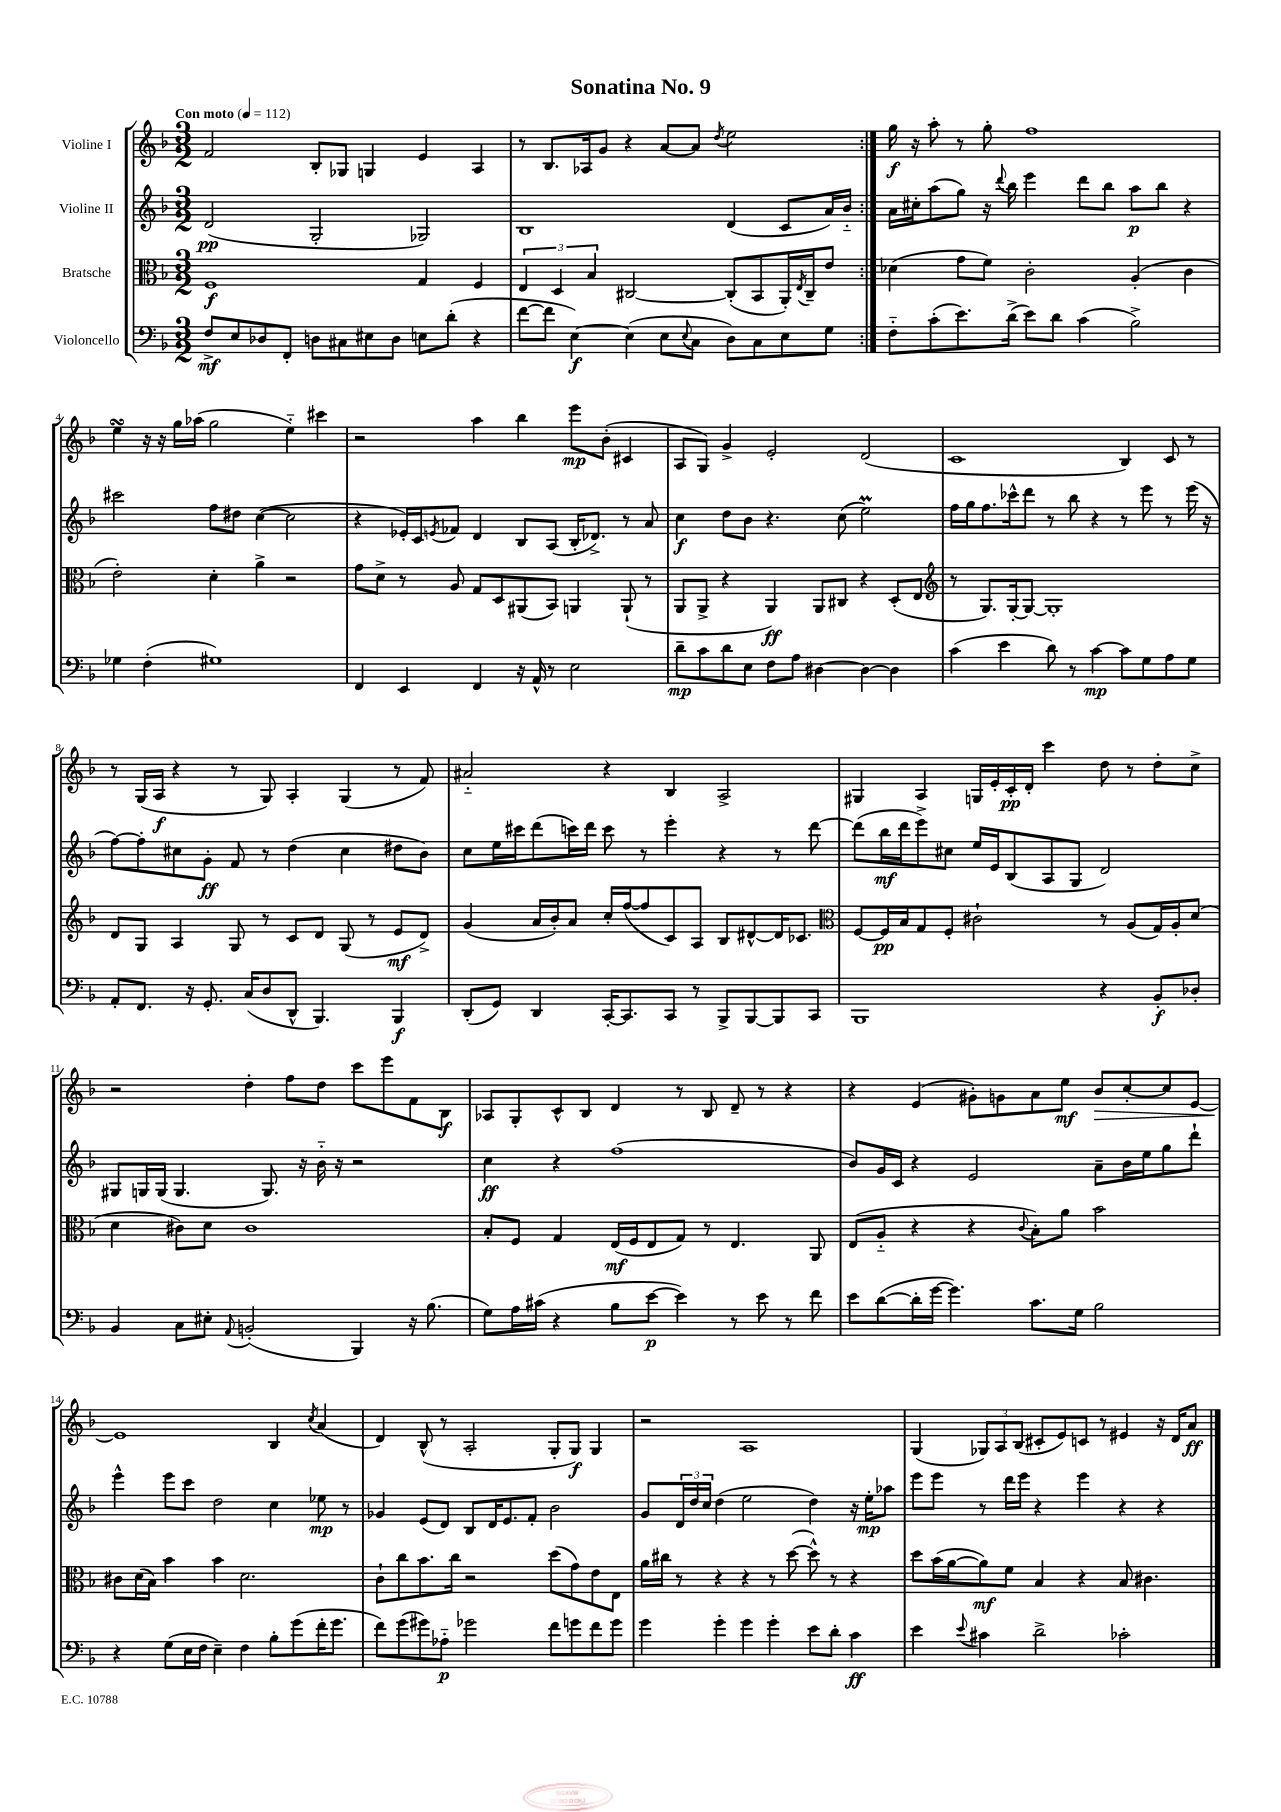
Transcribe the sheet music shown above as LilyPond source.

\header { title = "Sonatina No. 9" }
<<
\new StaffGroup <<
\new Staff = "s0" \with { instrumentName = "Violine I" } {
    \clef treble \key f \major \numericTimeSignature \time 3/2 \tempo "Con moto" 4 = 112
    \repeat volta 2 { f'2 bes8-. ges8 g4 e'4 a4 |
    r8 bes8. aes16 g'8 r4 a'8~ a'8 \acciaccatura { d''8 } e''2 | }
    g''16\f r16 a''8-. r8 g''8-. f''1 |
    e''4\turn r16 r16 g''16 aes''16( g''2 e''4-_) cis'''4 |
    r2 a''4 bes''4 e'''8\mp bes'8-.( cis'4 |
    a8 g8) g'4-> e'2-. d'2( |
    c'1 bes4) c'8 r8 |
    r8 g16( a16\f r4 r8 g8) a4-. g4( r8 f'8) |
    ais'2-_ r4 bes4 a2-> |
    gis4 a4 g16 e'16-. c'16-.\pp d'16-. c'''4 d''8 r8 d''8-. c''8-> |
    r2 d''4-. f''8 d''8 c'''8 e'''8 f'8 bes8\f |
    aes8 g8-. c'8-^ bes8 d'4 r8 bes8 d'8-- r8 r4 |
    r4 e'4( gis'8-.) g'8 a'8 e''8\mf bes'8\> c''8~-. c''8 e'8~ |
    e'1\! bes4 \acciaccatura { c''8 } a'4( |
    d'4) bes8-^( r8 a2-. g8-. g8\f) g4 |
    r2 a1 |
    g4( \tuplet 3/2 { ges8) a8 bes8( } cis'8-. e'8) c'8 r8 eis'4 r16 d'16 a'8\ff \bar "|." |
}
\new Staff = "s1" \with { instrumentName = "Violine II" } {
    \clef treble \key f \major \numericTimeSignature \time 3/2
    \repeat volta 2 { d'2\pp( g2-. ges2) |
    bes1 d'4( c'8 a'16) bes'16-_ | }
    a'16 cis''16-. a''8( g''8) r16 \appoggiatura { d'''8 } bes''16 e'''4 d'''8 bes''8 a''8\p bes''8 r4 |
    cis'''2 f''8 dis''8 c''4~( c''2 |
    r4 ees'16-.) c'16 \acciaccatura { e'8 } fes'8 d'4 bes8 a8( bes16-. des'8.->) r8 a'8 |
    c''4\f d''8 bes'8 r4. c''8( e''2\prall) |
    f''16 g''16 f''8. ces'''16-^ d'''8 r8 bes''8 r4 r8 e'''8 r8 e'''16( r16 |
    f''8~) f''8-. cis''8 g'8-.\ff f'8 r8 d''4( cis''4 dis''8 bes'8) |
    c''8 e''16 cis'''16 d'''8( c'''16) d'''16 c'''8 r8 e'''4-. r4 r8 d'''8~ |
    d'''8( bes''16\mf d'''16 e'''8->) cis''8 e''16 e'16 bes8( a8 g8 d'2) |
    gis8 g16 g16( g4. g8.) r16 bes'16-_ r16 r2 |
    c''4\ff r4 f''1( |
    bes'8) g'16 c'16 r4 e'2 a'8-- bes'16 e''16 g''8 d'''8-! |
    e'''4-^ e'''8 c'''8 d''2 c''4 ees''8\mp r8 |
    ges'4 e'8( d'8) bes8 d'16 e'8. f'8-. bes'2 |
    g'8 \tuplet 3/2 { d'16 d''16 c''16 } d''4( e''2 d''4) r16 e''16-.\mp aes''8 |
    e'''8 e'''8 r8 d'''16 e'''16 r4 e'''4 r4 r4 \bar "|." |
}
\new Staff = "s2" \with { instrumentName = "Bratsche" } {
    \clef alto \key f \major \numericTimeSignature \time 3/2
    \repeat volta 2 { f1\f g4 f4 |
    \tuplet 3/2 { e4 d4 bes4 } cis2~ cis8-.( bes,8 a,16-.) \acciaccatura { e8 } cis16-- e'8 | }
    des'4( g'8 f'8) c'2-. a4-.( c'4 |
    e'2-.) d'4-. a'4-> r2 |
    g'8 d'8-> r8 a8 g8 d8 ais,8( bes,8) a,4 a,8-!( r8 |
    a,8 a,8-> r4 a,4\ff) a,8 cis8 r4 d8-.( e8 |
    \clef treble r8 g8.) g16~-. g8~ g1-. |
    d'8 g8 a4 g8 r8 c'8 d'8 g8( r8 e'8\mf d'8->) |
    g'4( a'16 bes'16-.) a'8 c''16-. f''16~( f''8 c'8) a8 bes8 dis'8~-^ dis'16 ces'8. |
    \clef alto f8~ f16\pp bes16 g8 f8-. cis'2-! r8 a8( g16) a16-. d'8( |
    d'4 cis'8) d'8 cis'1 |
    bes8-. f8 g4 e16\mf( f16 e8 g8) r8 e4. a,8 |
    e8( a8-_ r4 r4 \appoggiatura { c'8 } bes8-.) a'8 bes'2 |
    cis'8 d'16( bes16) bes'4 bes'4 d'2. |
    c'8-! c''8 bes'8. c''16 r2 d''8( g'8) e'8 e8 |
    a'16 cis''16 r8 r4 r4 r8 d''8~( d''8-^) r8 r4 |
    d''8 bes'16( a'16~ a'8\mf) f'8 bes4 r4 bes8 cis'4. \bar "|." |
}
\new Staff = "s3" \with { instrumentName = "Violoncello" } {
    \clef bass \key f \major \numericTimeSignature \time 3/2
    \repeat volta 2 { f8->\mf e8 des8 f,8-. d8 cis8 eis8 d8 e8 d'8-.( r4 |
    f'8~ f'8 e4~\f) e4( e8 \appoggiatura { e8 } c8 d8) c8 e8 g8 | }
    f8-_ c'8-.( e'8.) d'16->( e'8) d'8 c'4( bes2->) |
    ges4 f4-.( gis1) |
    f,4 e,4 f,4 r16 a,16-^ r8 e2 |
    d'8--\mp c'8 d'8 e8 f8 a8 dis4~ dis4~ dis4 |
    c'4( e'4 d'8) r8 c'4~\mp c'8 g8 a8 g8 |
    a,8-. f,8. r16 g,8.-. c16( d8 d,8-^ bes,,4.) bes,,4\f |
    d,8-.( g,8) d,4 c,16~-. c,8. c,8 r8 bes,,8-> bes,,8~ bes,,8 c,8 |
    bes,,1 r4 bes,8-.\f des8-. |
    bes,4 c8 eis8-. \appoggiatura { a,8 } b,2-.( bes,,4) r16 bes8.( |
    g8) a16 cis'16( r4 bes8 e'8~\p e'4) r8 e'8 r8 f'8 |
    e'8 d'8~( d'16-. g'16~ g'4.) c'8. g16 bes2 |
    r4 g8( e16 f16 e4--) f4 bes8-. g'8( f'16-. g'8. |
    f'8) g'8( gis'8) aes8-_\p ges'2 f'8 g'8 f'8 g'8 |
    g'4 g'4-. g'4 g'4-. e'8 d'8-. c'4\ff |
    e'4 \appoggiatura { e'8 } cis'4 d'2-> ces'2-. \bar "|." |
}
>>
>>
